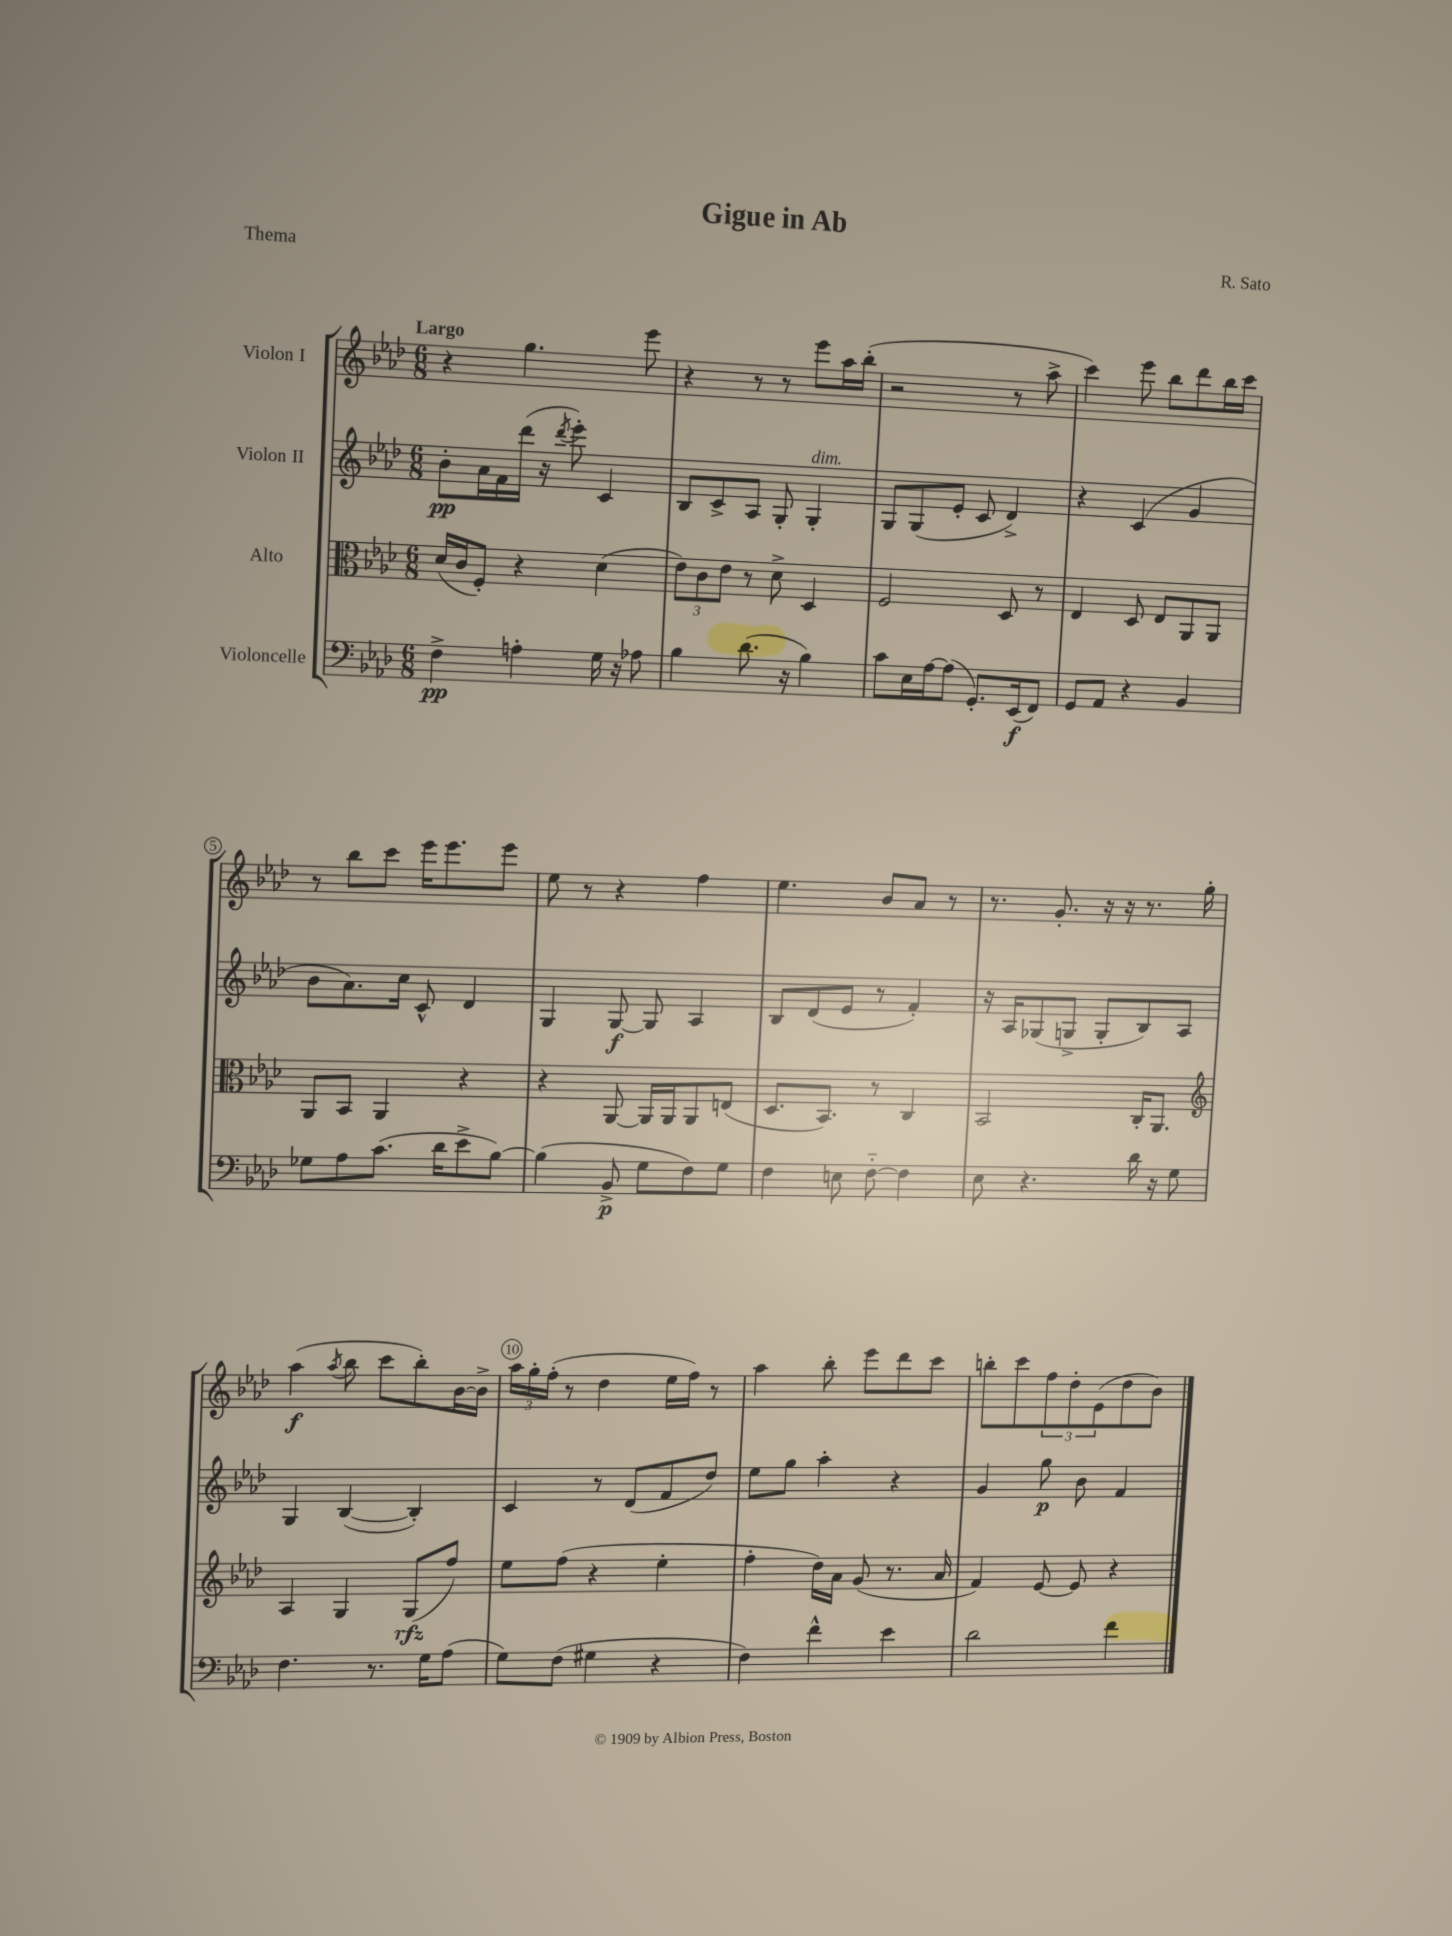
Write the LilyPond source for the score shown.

\header { title = "Gigue in Ab" composer = "R. Sato" piece = "Thema" }
<<
\new StaffGroup <<
\new Staff = "s0" \with { instrumentName = "Violon I" } {
    \clef treble \key aes \major \numericTimeSignature \time 6/8 \tempo "Largo"
    r4 g''4. ees'''8 |
    r4 r8 r8 ees'''8 aes''16 bes''16-.( |
    r2 r8 aes''8-> |
    c'''4) ees'''8 bes''8 des'''8 bes''16 c'''16 |
    r8 bes''8 c'''8 ees'''16 ees'''8. ees'''8 |
    ees''8 r8 r4 f''4 |
    ees''4. bes'8 aes'8 r8 |
    r8. g'8.-. r16 r16 r8. g''16-. |
    aes''4\f( \acciaccatura { aes''8 } bes''8 c'''8 bes''8-.) bes'16~ bes'16-> |
    \tuplet 3/2 { aes''16 g''16-. f''16-.( } r8 des''4 ees''16 f''16) r8 |
    aes''4 bes''8-. ees'''8 des'''8 c'''8 |
    b''8-. c'''8 \tuplet 3/2 { f''8 des''8-. ees'8( } des''8 bes'8) \bar "|." |
}
\new Staff = "s1" \with { instrumentName = "Violon II" } {
    \clef treble \key aes \major \numericTimeSignature \time 6/8
    bes'8-.\pp aes'16 f'16 des'''16( r16 \acciaccatura { des'''8 } ees'''8-.) c'4 |
    bes8 c'8-> aes8 g8-. g4-.^\markup { \italic "dim." } |
    g8 g8( ees'8-. c'8 des'4->) |
    r4 c'4( g'4 |
    bes'8 aes'8.) c''16 c'8-^ des'4 |
    g4 g8~\f g8 aes4 |
    bes8 des'8( ees'8 r8 f'4-.) |
    r16 aes16 ges8( g8-> g8-. bes8) aes8 |
    g4 bes4~( bes4-.) |
    c'4 r8 des'8( f'8 des''8) |
    ees''8 g''8 aes''4-. r4 |
    g'4 g''8\p bes'8 f'4 \bar "|." |
}
\new Staff = "s2" \with { instrumentName = "Alto" } {
    \clef alto \key aes \major \numericTimeSignature \time 6/8
    des'16( c'16 f8-.) r4 des'4( |
    \tuplet 3/2 { ees'8) c'8 ees'8 } r8 des'8-> des4 |
    f2 des8 r8 |
    ees4 des8 ees8 aes,8 aes,8 |
    aes,8 bes,8 aes,4 r4 |
    r4 aes,8~ aes,16 aes,16 aes,8 e8( |
    des8. bes,8.) r8 c4 |
    bes,2 c16-. aes,8. |
    \clef treble aes4 g4 g8\rfz( f''8) |
    ees''8 f''8( r4 ees''4-. |
    f''4-. des''16) aes'16 g'8( r8. aes'16 |
    f'4) ees'8~ ees'8 r4 \bar "|." |
}
\new Staff = "s3" \with { instrumentName = "Violoncelle" } {
    \clef bass \key aes \major \numericTimeSignature \time 6/8
    f4->\pp a4-. g16 r16 aes8 |
    bes4 des'8.( r16 bes4) |
    c'8 ees16 aes16~ aes8( g,8.-.) ees,16\f( f,8) |
    g,8 aes,8 r4 bes,4 |
    ges8 aes8 c'8.( des'16 ees'8-> bes8~) |
    bes4( bes,8->\p g8 f8) g8 |
    f4 e8 f8~-_ f4 |
    ees8 r4. des'16 r16 g8 |
    f4. r8. g16 aes8( |
    g8) f8( gis4 r4 |
    f4) f'4-^ ees'4 |
    des'2 f'4 \bar "|." |
}
>>
>>
\layout { \context { \Score \override BarNumber.break-visibility = ##(#f #t #t) barNumberVisibility = #(every-nth-bar-number-visible 5) \override BarNumber.stencil = #(make-stencil-circler 0.1 0.3 ly:text-interface::print) } }
